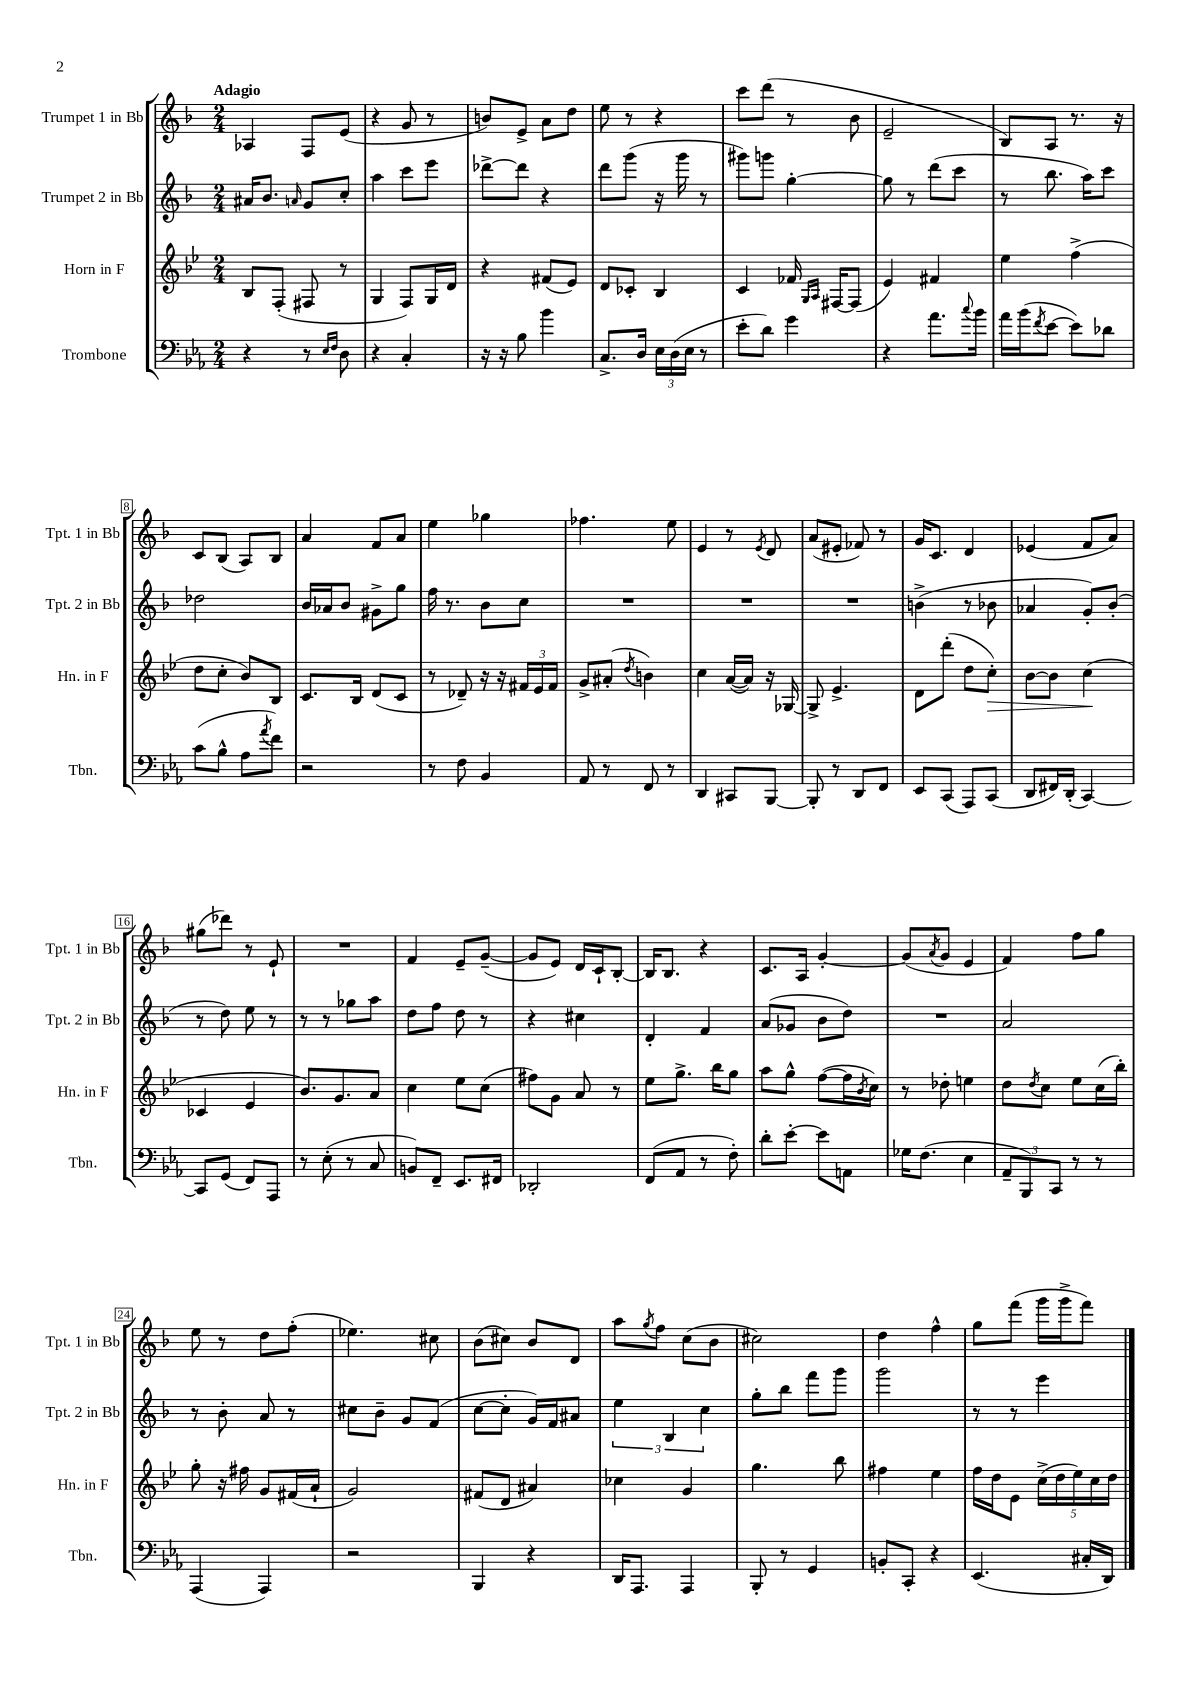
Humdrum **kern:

**kern	**kern	**kern	**kern
*staff4	*staff3	*staff2	*staff1
*clefF4	*clefG2	*clefG2	*clefG2
*k[b-e-a-]	*k[b-e-]	*k[b-]	*k[b-]
*M2/4	*M2/4	*M2/4	*M2/4
4r	8B-/L	16a#/LK	4A-/
.	.	8.b-/J	.
.	(8F'/J	.	.
.	.	16qqa/	.
8r	8F#/	8g/L	8F/L
16qqE-/LL	.	.	.
16qqF/JJ	.	.	.
8D\	8r	8cc'/J	(8e/J
=	=	=	=
4r	4G/	4aa\	4r
4C'/	8F/L)	8ccc\L	8g/
.	16G/L	8eee\J	8r
.	16d/JJ	.	.
=	=	=	=
16r	4r	[8ddd-^\L	8b/L)
16r	.	.	.
8B-\	.	8ddd-\]J	8e^/J
4b-\	(8f#/L	4r	8a\L
.	8e-/J)	.	8dd\J
=	=	=	=
8.C^/L	8d/L	8ddd\L	8ee\
.	8c-'/J	(8ggg\J	8r
16D/Jk	.	.	.
24E-\LL	4B-/	16r	4r
(24D\	.	.	.
.	.	16ggg\	.
24E-\JJ	.	.	.
8r	.	8r	.
=	=	=	=
8e-'\L	4c/	8ggg#\L)	8ccc\L
8d\J)	.	8ggg\J	(8ddd\J
4g\	16f-/	[4gg'\	8r
.	16qqG/LL	.	.
.	16qqA/JJ	.	.
.	[16F#/LK	.	.
.	(8F#/]J	.	8b-\
=	=	=	=
4r	4e-/)	8gg\]	2e~/
.	.	8r	.
8.a-\L	4f#/	(8ddd\L	.
.	.	8ccc\J	.
8qqcc/	.	.	.
16b-\Jk	.	.	.
=	=	=	=
16a-\LL	4ee-\	8r	8B-/L)
(16b-\J	.	.	.
8qf/	.	.	.
[8e-\J	.	8.bb-\	8A/J
8e-\]L)	(4ff^\	.	8.r
.	.	16aa\LK)	.
8d-\J	.	8ccc\J	.
.	.	.	16r
=	=	=	=
(8c\L	8dd\L	2dd-\	8c/L
8B-^^\J	8cc'\J	.	(8B-/J
8A-\L	8b-/L)	.	8A/L)
8qa-/	.	.	.
8f\J)	8B-/J	.	8B-/J
=	=	=	=
2r	8.c/L	16b-/LL	4a/
.	.	16a-/J	.
.	.	8b-/J	.
.	16B-/Jk	.	.
.	(8d/L	8g#^\L	8f/L
.	8c/J	8gg\J	8a/J
=	=	=	=
8r	8r	16ff\	4ee\
.	.	8.r	.
8F\	8d-~/)	.	.
4BB-/	16r	8b-\L	4gg-\
.	16r	.	.
.	24f#/LL	8cc\J	.
.	24e-/	.	.
.	24f#/JJ	.	.
=	=	=	=
8AA-/	8g^/L	2r	4.ff-\
8r	(8a#'/J	.	.
.	8qdd/	.	.
8FF/	4b\)	.	.
8r	.	.	8ee\
=	=	=	=
4DD/	4cc\	2r	4e/
8CC#/L	([16a/LL	.	8r
.	16a/]JJ)	.	.
.	.	.	8qe/
[8BBB-/J	16r	.	8d/
.	[16G-/	.	.
=	=	=	=
8BBB-'/]	8G-^/]	2r	(8a/L
8r	4.e-^/	.	8e#'/J
8DD/L	.	.	8f-/)
8FF/J	.	.	8r
=	=	=	=
8EE-/L	8d\L	(4b^\	16g/LK
.	.	.	8.c/J
(8CC/J	(8ddd'\J	.	.
8AAA-/L)	8dd\L	8r	4d/
(8CC/J	8cc'\J)	8b-\	.
=	=	=	=
8DD/L	[8b-\L	4a-/	(4e-/
16FF#/L)	8b-\]J	.	.
(16DD'/JJ	.	.	.
[4CC/)	(4cc\	8g'/L)	8f/L
.	.	(8b-'/J	8a/J)
=	=	=	=
8CC/]L	4c-/	8r	(8gg#\L
(8GG/J	.	8dd\)	8ddd-\J)
8FF/L)	4e-/	8ee\	8r
8AAA-/J	.	8r	8e`/
=	=	=	=
8r	8.b-/L)	8r	2r
(8E-'\	.	8r	.
.	8.g/	.	.
8r	.	8gg-\L	.
8C/	8a/J	8aa\J	.
=	=	=	=
8BB/L)	4cc\	8dd\L	4f/
8FF~/J	.	8ff\J	.
8.EE-/L	8ee-\L	8dd\	8e~/L
.	(8cc\J	8r	([8g~/J
16FF#/Jk	.	.	.
=	=	=	=
2DD-'/	8ff#\L)	4r	8g/]L
.	8g\J	.	8e/J)
.	8a/	4cc#\	16d/LL
.	.	.	16c`/J
.	8r	.	[8B-'/J
=	=	=	=
(8FF/L	8ee-\L	4d'/	16B-/]LK
.	.	.	8.B-/J
8AA-/J	8.gg^\J	.	.
8r	.	4f/	4r
.	16bb-\LK	.	.
8F'\)	8gg\J	.	.
=	=	=	=
8d'\L	8aa\L	(8a/L	8.c/L
[8e-'\J	8gg^^\J	8g-/J	.
.	.	.	16A/Jk
8e-\]L	([8ff\L	8b-\L	[4g'/
8AA\J	16ff\]L	8dd\J)	.
.	8qb-/	.	.
.	16cc\JJ)	.	.
=	=	=	=
16G-\LK	8r	2r	(8g/]L
(8.F\J	.	.	.
.	.	.	8qa/
.	8dd-'\	.	8g/J
4E-\	4ee\	.	4e/
=	=	=	=
12AA-~/L	8dd\L	2a/	4f/)
12BBB-/)	.	.	.
.	8qdd/	.	.
.	8cc\J	.	.
12CC/J	.	.	.
8r	8ee-\L	.	8ff\L
8r	(16cc\L	.	8gg\J
.	16bb-'\JJ)	.	.
=	=	=	=
(4AAA-/	8gg'\	8r	8ee\
.	16r	8b-'\	8r
.	16ff#\	.	.
4AAA-/)	8g/L	8a/	8dd\L
.	(16f#/L	8r	(8ff'\J
.	16a`/JJ	.	.
=	=	=	=
2r	2g/)	8cc#\L	4.ee-\)
.	.	8b-~\J	.
.	.	8g/L	.
.	.	(8f/J	8cc#\
=	=	=	=
4BBB-/	(8f#/L	[8cc\L	(8b-\L
.	8d/J	8cc'\]J	8cc#\J)
4r	4a#/)	16g/LL)	8b-/L
.	.	16f/J	.
.	.	8a#/J	8d/J
=	=	=	=
16DD/LK	4cc-\	6ee\	8aa\L
8.AAA-/J	.	.	.
.	.	.	8qgg/
.	.	.	8ff\J
.	.	6B-/	.
4AAA-/	4g/	.	(8cc\L
.	.	6cc\	.
.	.	.	8b-\J
=	=	=	=
8BBB-'/	4.gg\	8gg'\L	2cc#\)
8r	.	8bb-\J	.
4GG/	.	8fff\L	.
.	8bb-\	8ggg\J	.
=	=	=	=
8BB'/L	4ff#\	2ggg\	4dd\
8CC'/J	.	.	.
4r	4ee-\	.	4ff^^\
=	=	=	=
(4.EE-/	16ff\LL	8r	8gg\L
.	16dd\J	.	.
.	8e-\J	8r	(8fff\J
.	(20cc^\LL	4eee\	16ggg\LL
.	20dd\	.	.
.	.	.	16ggg^\J
.	20ee-\)	.	.
16C#'/LL	.	.	8fff\J)
.	20cc\	.	.
16DD/JJ)	.	.	.
.	20dd\JJ	.	.
==	==	==	==
*-	*-	*-	*-
